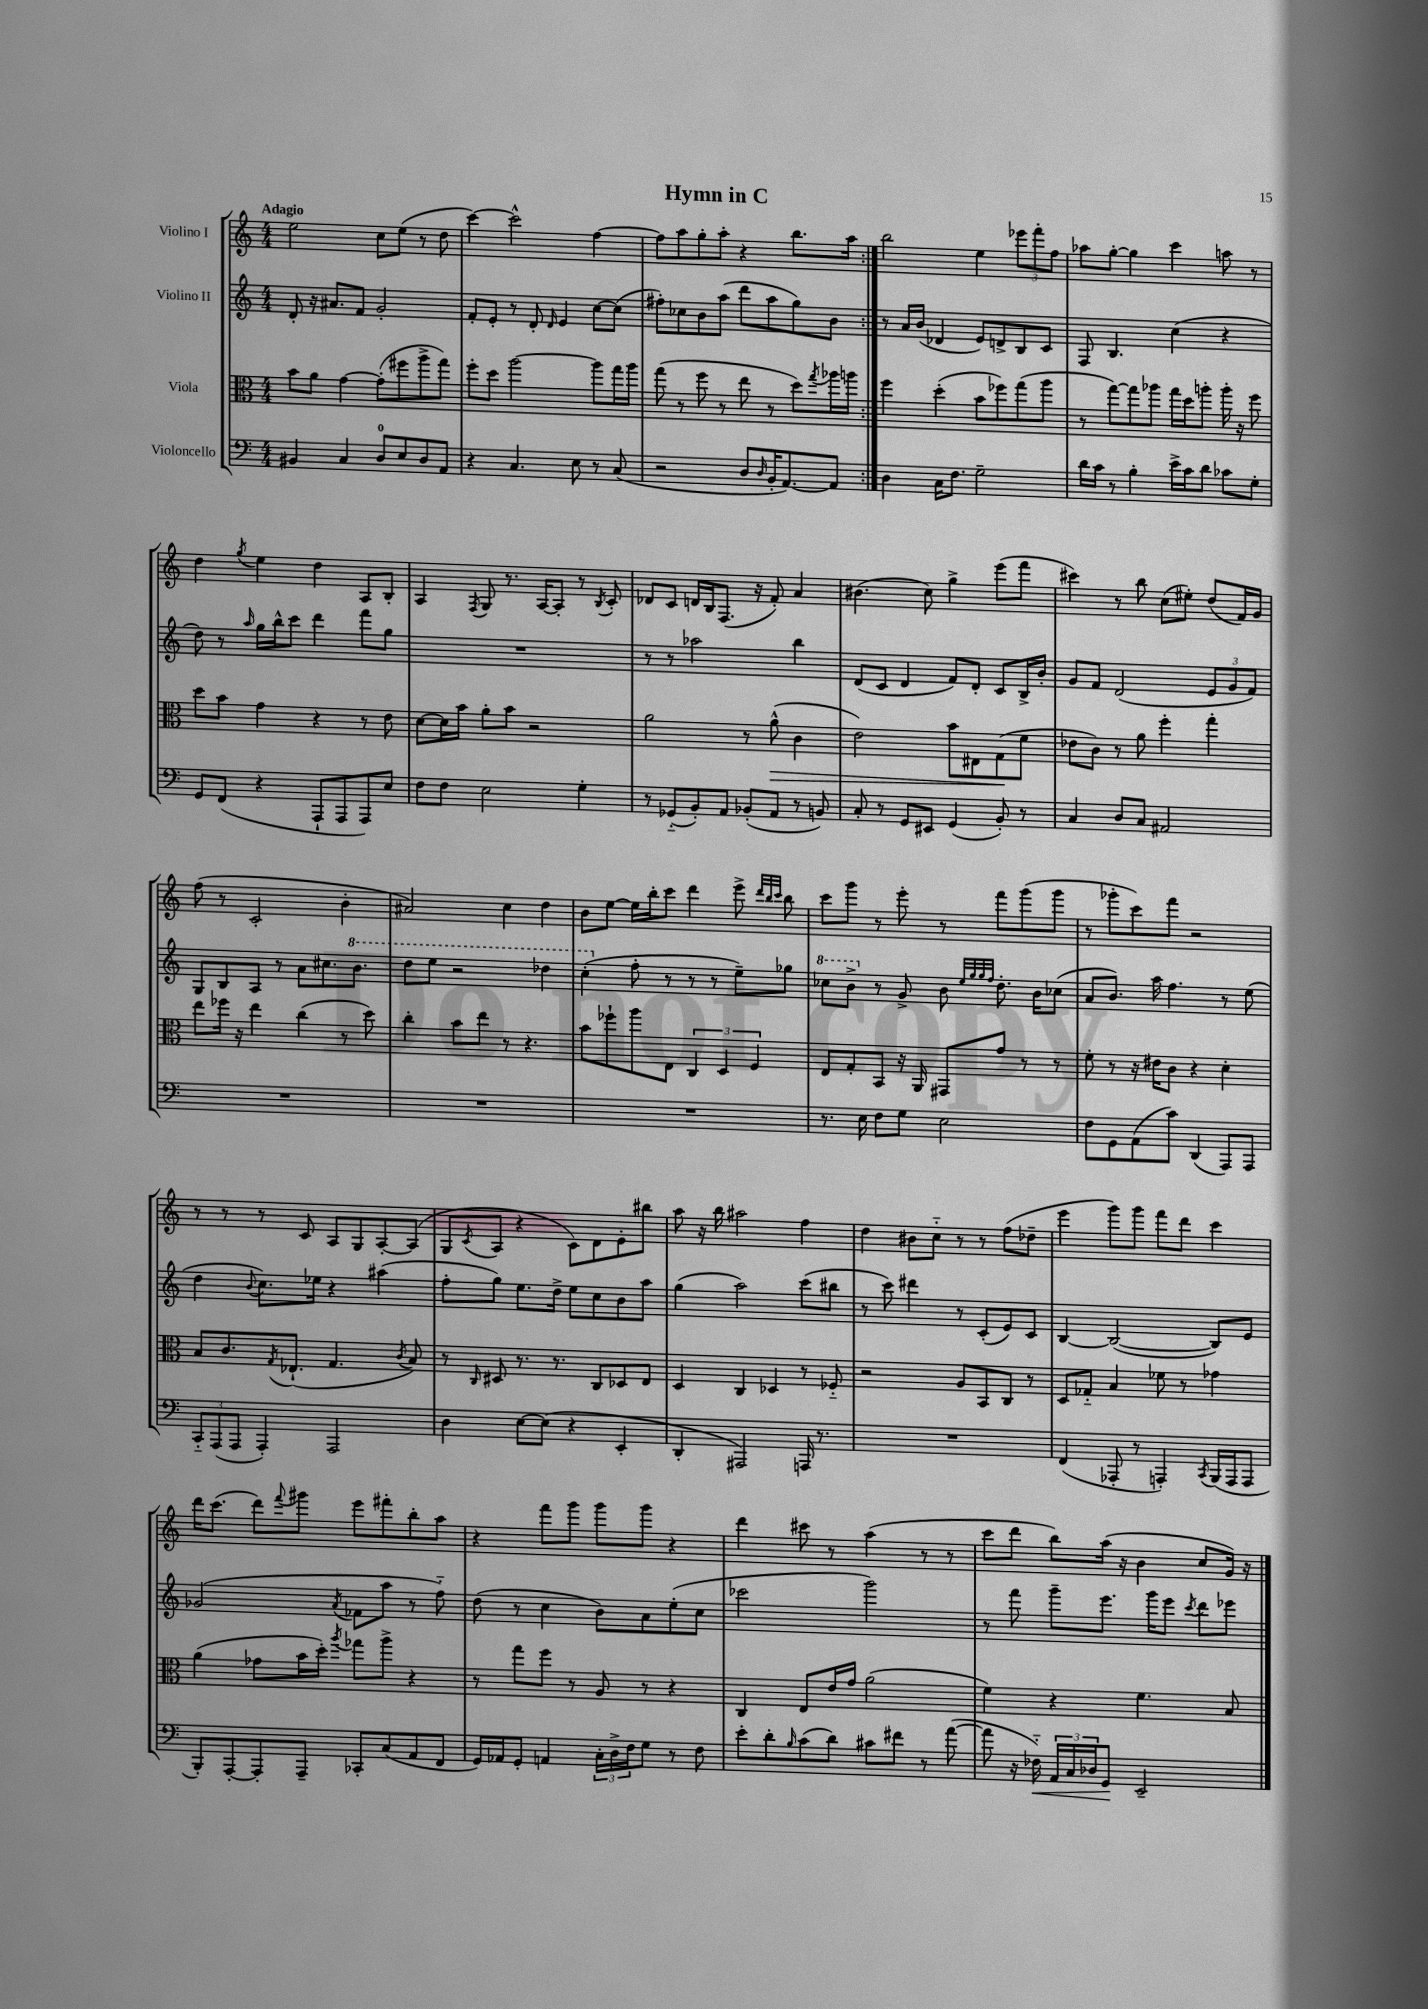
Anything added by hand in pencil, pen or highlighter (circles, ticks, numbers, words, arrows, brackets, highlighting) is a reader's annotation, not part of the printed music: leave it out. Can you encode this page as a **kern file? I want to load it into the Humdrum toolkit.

**kern	**kern	**kern	**kern
*staff4	*staff3	*staff2	*staff1
*clefF4	*clefC3	*clefG2	*clefG2
*k[]	*k[]	*k[]	*k[]
*M4/4	*M4/4	*M4/4	*M4/4
4BB#	8b	8d'	2ee
.	8a	16r	.
.	.	8.a#	.
4C	[4g	.	.
.	.	8f	.
8D	(8g']	2g'	8cc
8E	8ff#	.	(8ee
8D	8aa^	.	8r
8AA	8gg)	.	8dd
=	=	=	=
4r	8ff'	8f'	[4ccc)
.	8dd	8e'	.
4.C	[2aa	8r	2ccc^^]
.	.	8d'	.
.	.	16qqd	.
.	.	4e	.
8E	.	.	.
8r	8aa]	[8cc	[4ff
(8C	16gg	(8cc]	.
.	16aa	.	.
=	=	=	=
2r	(8gg	8ff#')	8ff]
.	8r	8cc-	8aa
.	8ff	8b	8gg'
.	8r	(8aa	8aa'
8D	8ee	8ddd	4r
16qqD	.	.	.
16BB'	8r	8aa	.
[8.AA)	.	.	.
.	8dd)	8gg)	8.bb
.	8qgg	.	.
8AA]	16aa-	8b	.
.	16aa	.	16aa
=:|!	=:|!	=:|!	=:|!
4D	4ff	8r	2bb
.	.	16a	.
.	.	(16b	.
16C	(4dd'	4d-	.
8.F	.	.	.
2G~	8b	8e)	4ee
.	8ff-)	8d^	.
.	(8gg	8B	12eee-
.	.	.	12fff'
.	8aa	8c	.
.	.	.	12ff
=	=	=	=
16d	8r	8F	8aa-
16c	.	.	.
8r	[8gg)	4.B	[8gg'
4B'	8gg]	.	4gg]
.	8aa-	.	.
16e^	16gg	(4cc	4ccc
16c	16dd	.	.
8d	8aa'	.	.
8c-	16aa'	4r	8aa
.	16r	.	.
8G'	8ff	.	8r
=	=	=	=
8GG	8dd	8dd)	4dd
(8FF	8b	8r	.
.	.	16qqaa	8qgg
4r	4g	16gg	4ee
.	.	16bb^^	.
.	.	8ccc	.
8AAA`	4r	4ddd	4dd
8AAA	.	.	.
8AAA)	8r	8fff	8A
8E	8e	8gg	8B'
=	=	=	=
8F	[8d	1r	4A
8F	16d]	.	.
.	16b	.	.
.	.	.	8qF
2E	8a'	.	8G
.	8b	.	8.r
.	2r	.	.
.	.	.	[16A
.	.	.	8A']
4G'	.	.	8r
.	.	.	8qB
.	.	.	8c'
=	=	=	=
8r	2a	8r	8d-
(8GG-'~	.	8r	8c
8BB')	.	2aa-	16d
.	.	.	16B
8AA	.	.	(8.F
(8BB-'	8r	.	.
.	.	.	16r
8AA	(8a^^	.	8f')
8r	4c	4bb	4a
8BB)	.	.	.
=	=	=	=
8C'	2e)	(8d	(4.b#
8r	.	8c	.
8GG	.	4d	.
8EE#	.	.	8cc)
(4GG	8b	8f)	4gg^
.	8E#	8d'	.
8BB')	(8G	8c	(8eee
8r	8f	16B^	8fff
.	.	16b'	.
=	=	=	=
4C	8e-	8g	4ccc#)
.	8c)	8f	.
8D	8r	(2d	8r
8C	8a	.	8bb
2AA#	4ff'	.	(8cc
.	.	.	8ee#')
.	4gg'	12e	(8dd
.	.	12g	.
.	.	.	16f)
.	.	12f)	.
.	.	.	16g
=	=	=	=
1r	8ee	8G	(8ff
.	16ff-	8B	8r
.	16r	.	.
.	4ee	8A	2c'
.	.	8r	.
.	(4cc	8a	.
.	.	8.cc#	.
.	8r	.	4b'
.	.	8.bb	.
.	8dd)	.	.
=	=	=	=
1r	4cc'	8ddd	2a#)
.	.	8eee	.
.	8b	2r	.
.	8ee	.	.
.	8r	.	4cc
.	4.r	.	.
.	.	4ddd-	4dd
=	=	=	=
1r	8b	(4ccc'	8b
.	8ff-`	.	[8ee
.	8aa	8ff'	16ee]
.	.	.	16bb'
.	8E	8r	8ccc
.	6C	8r	4ddd
.	.	8r	.
.	6D	.	.
.	.	8ee~)	8eee^
.	6F	.	.
.	.	.	32qqddd
.	.	.	32qqbb
.	.	.	32qqccc
.	.	8gg-	8bb
=	=	=	=
8.r	8E	8ccc-	8ccc
.	8G'	8bb^	8ggg
16E	.	.	.
8F	8BB	8r	8r
8G	16r	8g^	8eee'
.	16AA	.	.
2E	8GG#	8b	8r
.	.	32qqee	.
.	.	32qqgg	.
.	.	32qqgg	.
.	.	32qqff	.
.	8g	8.dd'	8fff
.	8r	.	(8ggg
.	.	16b	.
.	8r	(8cc-	8ggg
=	=	=	=
8F	8f'	8a	8r
8GG	8r	8.b)	8ggg-'
(8AA	16r	.	8ccc)
.	16e#	16aa	.
8c)	8c	4.ff	8fff
(4DD	4r	.	2r
8AAA)	4d'	8r	.
8AAA	.	(8ee	.
=	=	=	=
12CC'~	8B	4dd	8r
(12AAA	.	.	.
.	8.c	.	8r
12AAA	.	.	.
.	.	8qqb	.
4AAA')	.	8.cc)	8r
.	8qG	.	.
.	(8.E-`	.	.
.	.	.	8c
.	.	16ee-	.
2AAA	4.G	4r	8A
.	.	.	8G
.	.	(4aa#	[8A'
.	8qc	.	.
.	8B)	.	(8A]
=	=	=	=
4D	8r	8ff'	8G
.	16qqC	.	8qc
.	8D#	8gg)	8A
[8E	8.r	8.ee	4r
(8E]	.	.	.
.	8.r	16dd^	.
4r	.	8ee	8c)
.	8C	8cc	8d
4EE'	8D-	8b	8e'
.	8E	8aa	8bb#
=	=	=	=
4DD'	4D	(4gg	8aa
.	.	.	16r
.	.	.	16bb
2AAA#)	4C	2aa)	2aa#
.	4D-	.	.
16AAA	8r	(8ccc	4ff
8.r	.	.	.
.	8F-'~	8bb#	.
=	=	=	=
1r	2r	8r	4dd
.	.	8ccc)	.
.	.	4ddd#	8b#
.	.	.	8cc'~
.	8A	8r	8r
.	8BB	(8c'	8r
.	8C	8e)	(8ff
.	8r	8c	8dd-~
=	=	=	=
(4FF	8D	[4B	4eee
.	8G-'~	.	.
8AAA-'	4B	(2B_	8ggg)
8r	.	.	8ggg
4AAA')	8f-	.	8fff
.	8r	.	8ddd
8qCC	.	.	.
(16BBB	4g-	8B])	4ccc
16AAA	.	.	.
8AAA	.	8e	.
=	=	=	=
8BBB')	(4a	(2g-	16ddd
.	.	.	(8.ccc
[8AAA'	.	.	.
8AAA']	8g-	.	8ddd)
.	.	.	8qqfff
8AAA~	16b	.	8ggg#
.	16dd')	.	.
.	8qaa	8qa	.
8CC-'	8gg-	8f-	8eee
(8C	8aa^	8aa	8fff#'
8AA	4r	8r	8bb'
8FF	.	8ff'~)	8aa
=	=	=	=
16GG)	8r	(8dd	4r
16AA-	.	.	.
8GG'	8gg	8r	.
4AA	8ff	4cc	8fff
.	8r	.	8ggg
24C'	8A	8b)	8ggg
24D^	.	.	.
24F	.	.	.
8G	8r	8a	8ggg
8r	4r	(8ee'	4r
8F	.	8cc	.
=	=	=	=
8e'	4C	2ccc-	4ddd
8d'	.	.	.
16qqB	.	.	.
(8c	8E	.	8ccc#
8d)	16e	.	8r
.	16g	.	.
8c#	(2a	2ggg)	(4aa
8f#	.	.	.
8r	.	.	8r
([8a	.	.	8r
=	=	=	=
8a]	4f)	8r	8ccc
16r	.	8fff	8ddd
16F-'~)	.	.	.
24AA	4r	8ggg~	8bb)
24C	.	.	.
24D-	.	.	.
8GG	.	8.eee	(16aa
.	.	.	16r
2EE~	4.f	.	4b
.	.	16ggg	.
.	.	8eee	.
.	.	8qccc	.
.	.	8ddd	8cc
.	8B	8eee-	16g)
.	.	.	16r
==	==	==	==
*-	*-	*-	*-
